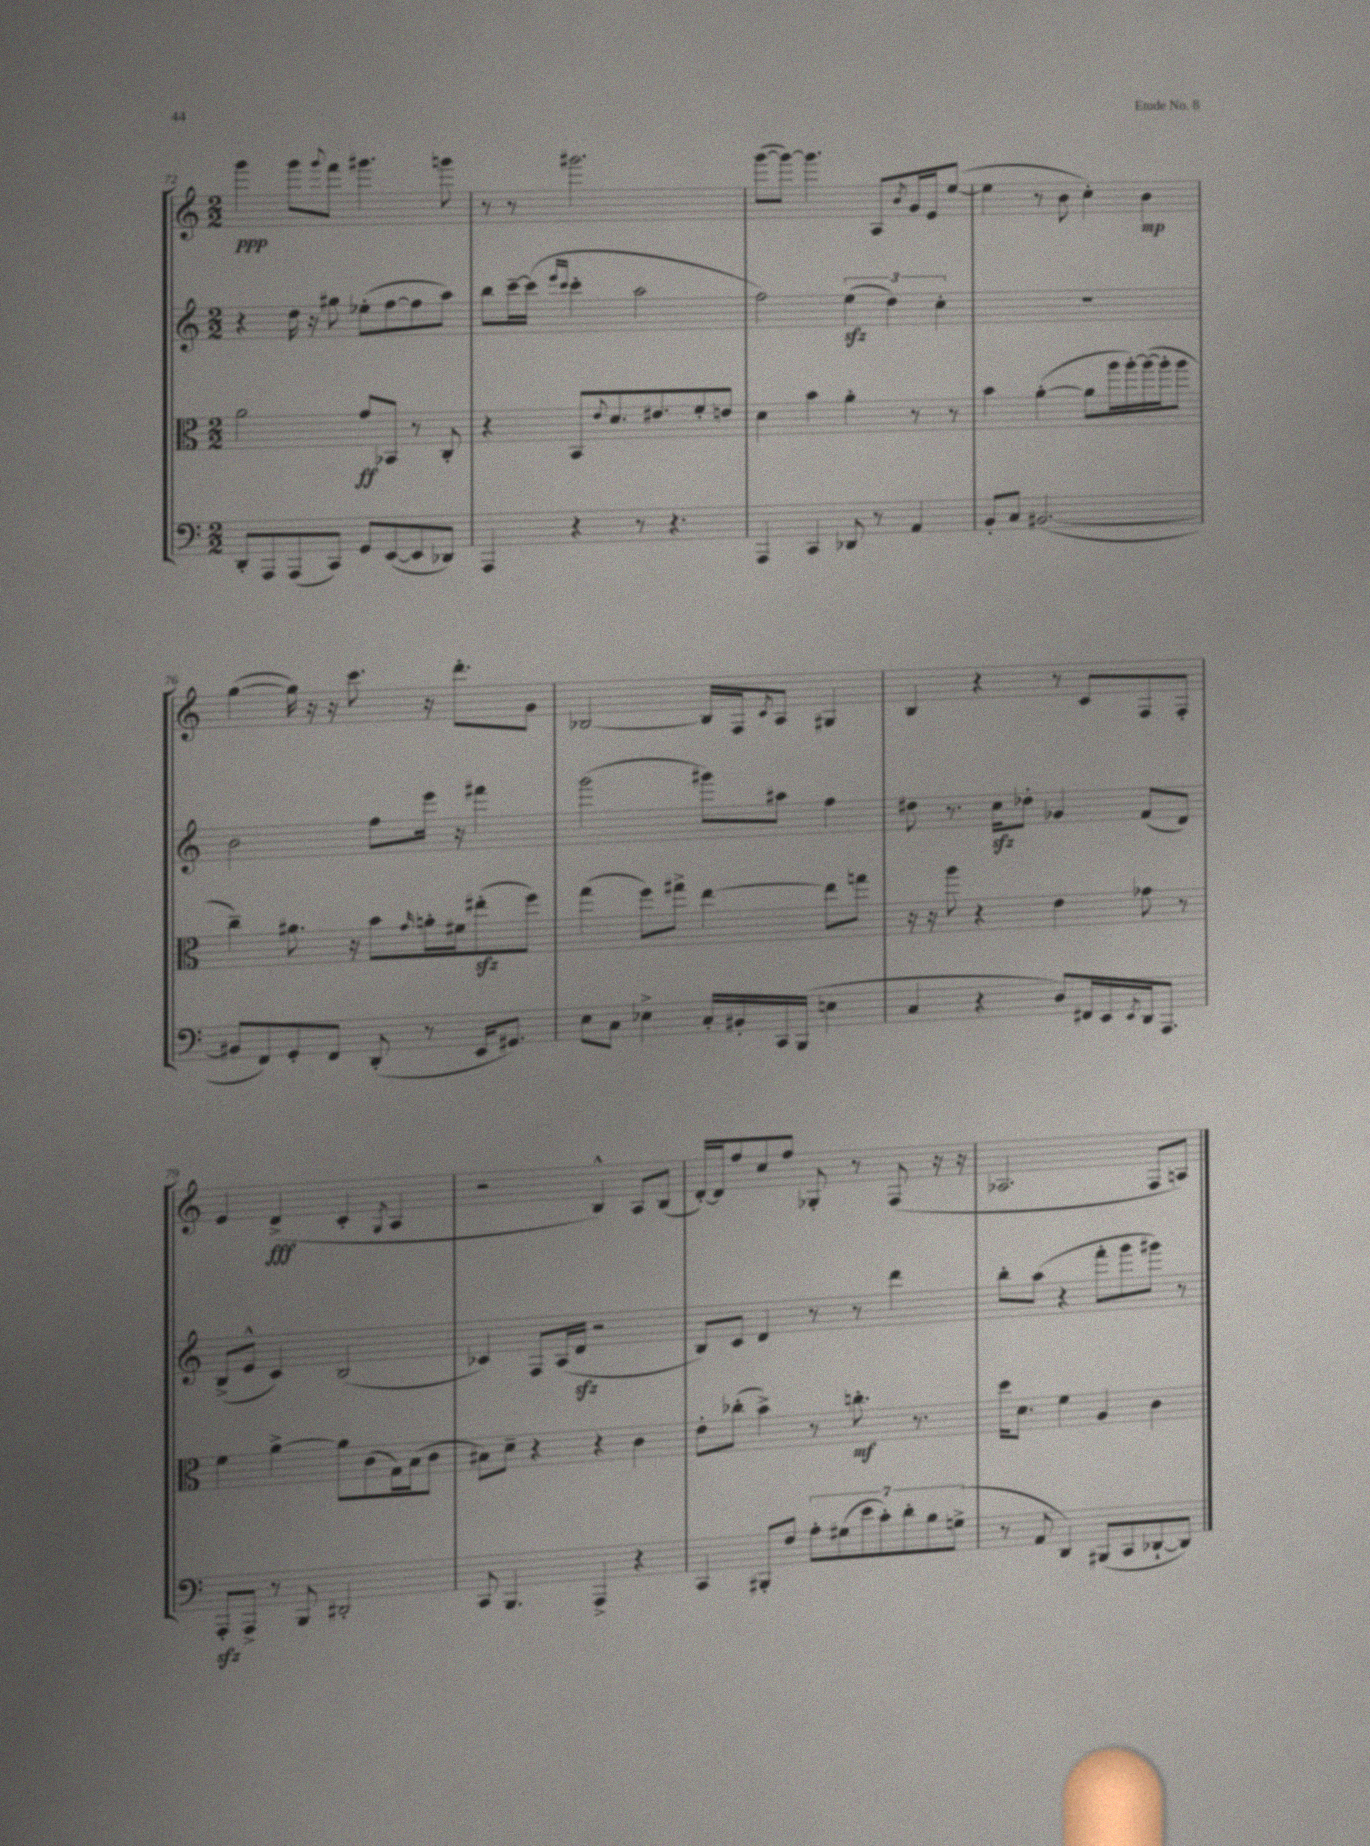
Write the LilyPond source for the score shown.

<<
\new StaffGroup <<
\new Staff = "s0" {
    \clef treble \key c \major \numericTimeSignature \time 2/2
    g'''4\ppp g'''8 \appoggiatura { g'''8 } f'''8 gis'''4. g'''8 |
    r8 r8 gis'''2. |
    g'''8~( g'''8~) g'''4. a8 \acciaccatura { b'8 } g'16 e'16 e''8~( |
    e''4 r8 b'8 c''4-.) b'4\mp |
    g''4~( g''16) r16 r16 c'''8. r16 d'''8.-. g'8 |
    bes2~ bes16 f16 \acciaccatura { c'8 } a8 gis4 |
    b4 r4 r8 c'8 f8 f8-. |
    e'4 d'4->\fff( c'4-. \acciaccatura { g8 } a4 |
    r2 b4-^) a8 b8( |
    d'16~-.) d'16 f''8 c''8 f''8 ges8-. r8 f8( r16 r16 |
    aes2. f8 a8) \bar "|." |
}
\new Staff = "s1" {
    \clef treble \key c \major \numericTimeSignature \time 2/2
    r4 d''16 r16 gis''8 ees''8-.( f''8~ f''8 a''8) |
    b''8 c'''16~-- c'''16( \grace { e'''16 c'''16 } c'''4-. a''2 |
    f''2) \tuplet 3/2 { e''4\sfz( d''4) c''4-. } |
    R1 |
    b'2 f''8 e'''16 r16 fis'''4 |
    g'''2( gis'''8) ais''8 f''4 |
    dis''8 r8. c''16\sfz des''8-. ges'4 f'8( d'8) |
    b8->( e'8-^ c'4) b2( |
    ces'4) f8 a16( d'16\sfz r2 |
    b8) c'8 d'4 r8 r8 d'''4 |
    b''8-. a''8( r4 f'''8-. g'''8 gis'''8) r8 \bar "|." |
}
\new Staff = "s2" {
    \clef alto \key c \major \numericTimeSignature \time 2/2
    a'2 g'8\ff bes,8 r8 c8-. |
    r4 b,8 \appoggiatura { e'8 } d'8. eis'8. f'8-. e'8 |
    d'4 b'4 a'4-. r8 r8 |
    b'4 a'4~-.( a'8 a''16 a''16~-.) a''16~( a''16-. a''8 |
    c''4--) ais'8. r16 b'8 \grace { g'16 } a'16-. fis'16 eis''8-.\sfz( f''8) |
    g''4( f''8) gis''8-> e''4~ e''8 g''8 |
    r16 r16 a''8 r4 e'4 ges'8 r8 |
    f'4 a'4~-> a'8 c'8( g16) b16( c'8 |
    bis8) d'8-- r4 r4 c'4 |
    e'8-. ces''8-.( b'4->) r8 c''8.-.\mf r8. |
    d''16 d'8. f'4 a4 c'4 \bar "|." |
}
\new Staff = "s3" {
    \clef bass \key c \major \numericTimeSignature \time 2/2
    d,8-. a,,8 a,,8( c,8) g,8 e,8~( e,8 des,8) |
    a,,4 r4 r8 r4. |
    a,,4 c,4 des,8 r8 a,4 |
    b,8-. c8 bis,2.~( |
    bis,8 f,8) g,8-. f,8 d,8-.( r8 e,16 gis,8.) |
    e8 c8 ees4-> c16-. bis,16-. c,16 b,,16( e4 |
    c4 r4 d8) fis,16 e,16 \acciaccatura { e,8 } d,16 a,,8. |
    a,,8-.\sfz a,,8-> r8 b,,8 dis,2-. |
    c,8 b,,4. a,,4-> r4 |
    c,4 bis,,8-. f8 \tuplet 7/4 { a8-. gis8( e'8 c'8-.) d'8-. b8 g8->( } |
    r8 a,8 d,4) bis,,8( c,8 des,8~-! des,8) \bar "|." |
}
>>
>>
\layout { \context { \Score currentBarNumber = #72 } }
